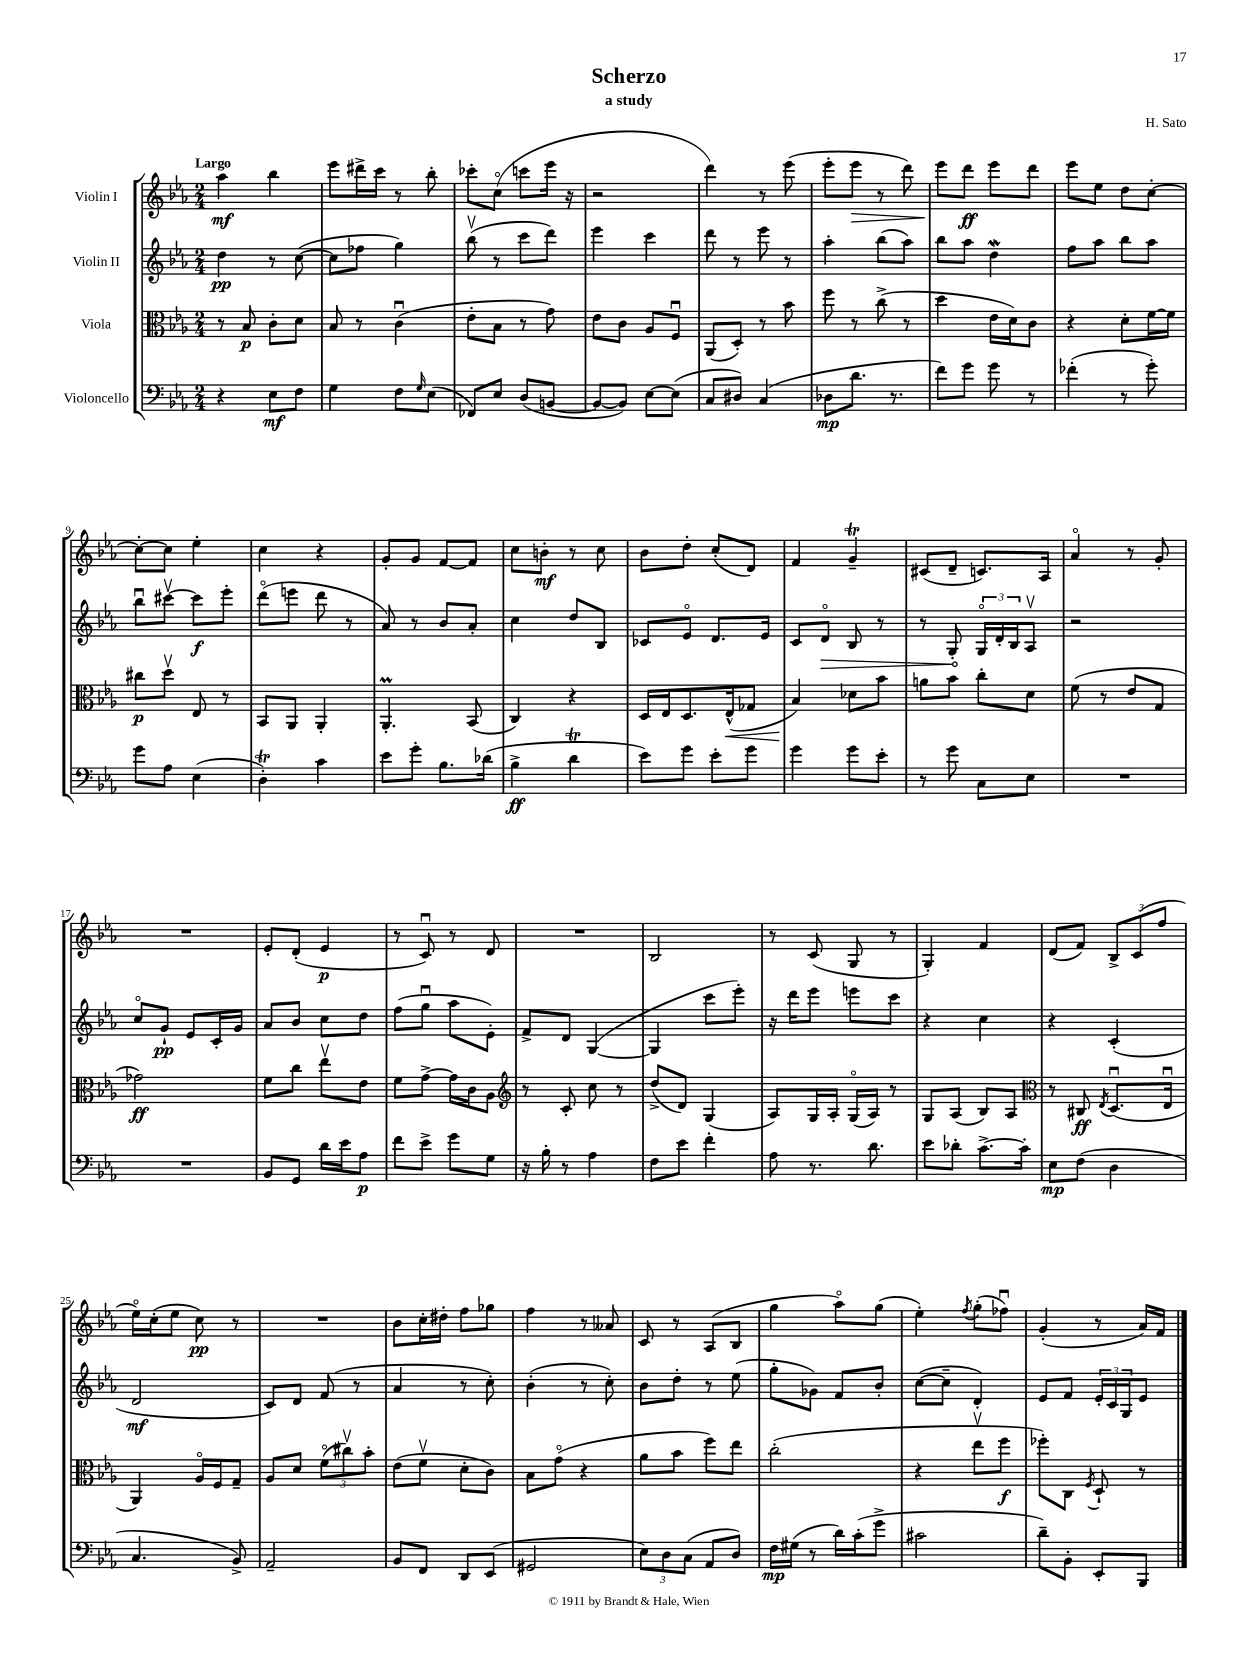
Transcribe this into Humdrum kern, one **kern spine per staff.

**kern	**kern	**kern	**kern
*staff4	*staff3	*staff2	*staff1
*clefF4	*clefC3	*clefG2	*clefG2
*k[b-e-a-]	*k[b-e-a-]	*k[b-e-a-]	*k[b-e-a-]
*M2/4	*M2/4	*M2/4	*M2/4
4r	8r	4dd	4aa-
.	8B-	.	.
8E-	8c'	8r	4bb-
8F	8d	([8cc	.
=	=	=	=
4G	8B-	8cc]	8eee-
.	8r	8ff-	16ddd#^
.	.	.	16ccc
8F	(4cu	4gg)	8r
16qqG	.	.	.
(8E-	.	.	8bb-'
=	=	=	=
8FF-)	8e-'	(8bb-v	8ccc-'
8E-	8B-	8r	(8cco
(8D	8r	8ccc	8ccc
[8BB	8g)	8ddd)	16eee-
.	.	.	16r
=	=	=	=
8BB_	8e-	4eee-	2r
8BB])	8c	.	.
[8E-	8A-	4ccc	.
(8E-]	8Fu	.	.
=	=	=	=
8C	(8AA-	8ddd	4ddd)
8D#)	8D')	8r	.
(4C	8r	8eee-	8r
.	8b-	8r	(8eee-
=	=	=	=
8D-	8ff	4aa-'	8eee-'
8.d	8r	.	8eee-
.	(8cc^	(8bb-	8r
8.r	.	.	.
.	8r	8aa-)	8ddd)
=	=	=	=
8f)	4dd	8bb-	8eee-
8g	.	8aa-	8ddd
8g	16e-	4dd	8eee-
.	16d)	.	.
8r	8c	.	8ddd
=	=	=	=
(4f-'	4r	8ff	8eee-
.	.	8aa-	8ee-
8r	8d'	8bb-	8dd
8g')	[16f	8aa-	[8cc'
.	16f]	.	.
=	=	=	=
8g	8cc#	8bb-u	8cc'_
8A-	8ddv	[8ccc#v	8cc]
(4E-	8E-	8ccc#]	4ee-'
.	8r	8eee-'	.
=	=	=	=
4D')	8BB-	(8dddo	4cc
.	8AA-	8eee	.
4c	4AA-'	8ddd	4r
.	.	8r	.
=	=	=	=
8e-	4.AA-'	8a-)	8g'
8g'	.	8r	8g
8.B-	.	8b-	[8f
.	(8BB-	8a-'	8f]
(16d-	.	.	.
=	=	=	=
4B-^	4C)	4cc	8cc
.	.	.	8b'
4d	4r	8dd	8r
.	.	8B-	8cc
=	=	=	=
8e-)	16D	8c-	8b-
.	16E-	.	.
8g	8.D	8e-o	8dd'
8e-'	.	8.d	(8cc'
.	(16E-^^	.	.
8g	8G-	.	8d)
.	.	16e-	.
=	=	=	=
4g	4B-)	8c	4f
.	.	8do	.
8g	8d-	8B-	4g~
8e-'	8b-	8r	.
=	=	=	=
8r	8a	8r	(8c#
8g	8b-	8G'	8d~
8C	8cc'	24Go	8.c)
.	.	24d'	.
.	.	24B-	.
8E-	8d	8A-v	.
.	.	.	16A-
=	=	=	=
2r	(8f	2r	4a-o
.	8r	.	.
.	8e-	.	8r
.	8G	.	8g'
=	=	=	=
2r	2g-)	8cco	2r
.	.	8g`	.
.	.	8e-	.
.	.	16c'	.
.	.	16g	.
=	=	=	=
8BB-	8f	8a-	8e-'
8GG	8cc	8b-	(8d'
16d	8ee-v	8cc	4e-
16e-	.	.	.
8A-	8e-	8dd	.
=	=	=	=
8f	8f	(8ff	8r
8e-^	[8g^	8ggu	8cu)
8g	16g]	8aa-	8r
.	16c	.	.
8G	8A-	8e-')	8d
=	=	=	=
*	*clefG2	*	*
16r	8r	8f^	2r
16B-'	.	.	.
8r	8c'	8d	.
4A-	8cc	([4G	.
.	8r	.	.
=	=	=	=
8F	(8dd^	4G]	2B-
8e-	8d)	.	.
4f'	(4G	8ccc	.
.	.	8eee-')	.
=	=	=	=
8A-	8A-)	16r	8r
.	.	16ddd	.
8.r	16G	8eee-	(8c
.	16A-'	.	.
.	(16Go	8eee	8G
8.d	16A-)	.	.
.	8r	8ccc	8r
=	=	=	=
8e-	8G	4r	4G')
8d-'	(8A-	.	.
[8.c^	8B-)	4cc	4f
.	8A-	.	.
16c']	.	.	.
=	=	=	=
*	*clefC3	*	*
8E-	8r	4r	(8d
(8F	8C#	.	8f)
.	8qE-	.	.
4D	(8.Du	(4c'	12B-^
.	.	.	(12c
.	.	.	12ff
.	16E-u	.	.
=	=	=	=
4.C	4AA-)	2d	16ee-o)
.	.	.	(16cc'
.	.	.	8ee-
.	16A-o	.	8cc)
.	16F	.	.
8BB-^)	8G~	.	8r
=	=	=	=
2AA-~	8A-	8c)	2r
.	8d	8d	.
.	(12fo	(8f	.
.	12cc#v)	.	.
.	.	8r	.
.	12b-'	.	.
=	=	=	=
8BB-	(8e-	4a-	8b-
8FF	8fv	.	16cc'
.	.	.	16dd#'
8DD	8d'	8r	8ff
(8EE-	8c)	8cc')	8gg-
=	=	=	=
2GG#	8B-	(4b-'	4ff
.	(8go	.	.
.	4r	8r	8r
.	.	8cc')	8a--
=	=	=	=
12E-)	8a-	8b-	8c
12D	.	.	.
.	8b-	8dd'	8r
(12C	.	.	.
8AA-	8ff)	8r	(8A-
8D)	8ee-	(8ee-	8B-
=	=	=	=
16F	(2cc'	8gg'	4gg
(16G#	.	.	.
8r	.	8g-)	.
16d)	.	8f	8aa-o)
(16c'	.	.	.
8g^	.	8b-'	(8gg
=	=	=	=
2c#	4r	([8cc	4ee-')
.	.	8cc~]	.
.	.	.	8qff
.	8ee-v	4d')	(8gg'
.	8ff	.	8ff-u)
=	=	=	=
8d~)	8ff-')	8e-	(4g'
8BB-'	8C	8f	.
.	8qF	.	.
8EE-'	8D`	24e-'	8r
.	.	24c	.
.	.	24G	.
8BBB-	8r	8e-	16a-)
.	.	.	16f
==	==	==	==
*-	*-	*-	*-
